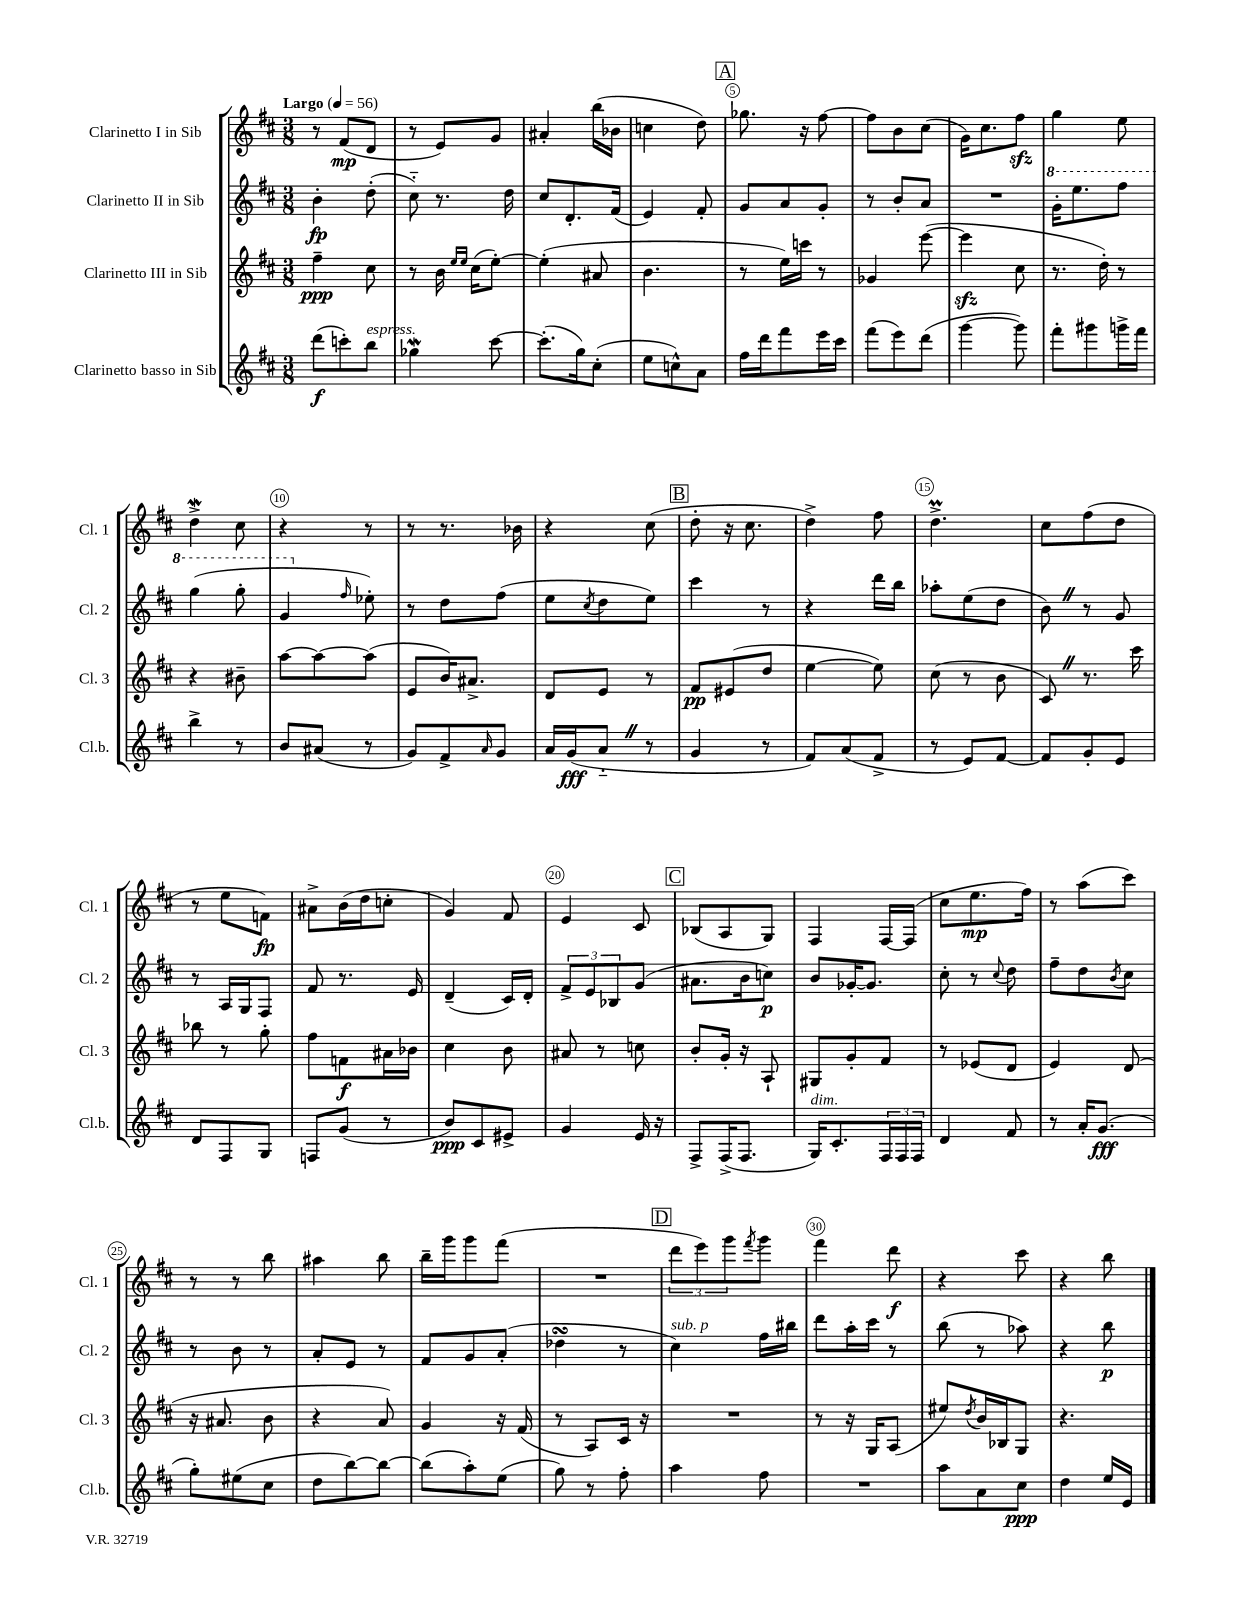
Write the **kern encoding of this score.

**kern	**kern	**kern	**kern
*staff4	*staff3	*staff2	*staff1
*clefG2	*clefG2	*clefG2	*clefG2
*k[f#c#]	*k[f#c#]	*k[f#c#]	*k[f#c#]
*M3/8	*M3/8	*M3/8	*M3/8
*MM56	*MM56	*MM56	*MM56
(8ddd	4ff#~	4b'	8r
8ccc')	.	.	(8f#
8bb	8cc#	(8dd'	8d
=	=	=	=
4gg-	8r	8cc#'~)	8r
.	16b	8.r	8e)
.	16qqee	.	.
.	16qqee	.	.
.	(16cc#	.	.
[8ccc#	[8ee')	.	8g
.	.	16dd	.
=	=	=	=
(8.ccc#']	(4ee']	8cc#	4a#'
.	.	8.d'	.
16gg)	.	.	.
(8cc#'	8a#	.	(16bb
.	.	(16f#	16b-
=	=	=	=
8ee	4.b	4e)	4cc
8cc^^)	.	.	.
8a	.	8f#'	8dd)
=	=	=	=
16ff#	8r	8g	8.gg-
16ddd	.	.	.
8fff#	16ee)	8a	.
.	16ccc	.	16r
16eee	8r	8g'	[8ff#
16ccc#	.	.	.
=	=	=	=
(8fff#	4g-	8r	8ff#]
8eee)	.	8b'	8b
(8ddd	([8eee	8a	(8cc#
=	=	=	=
[4ggg	4eee]	4.r	16g)
.	.	.	8.cc#
8ggg])	8cc#	.	8ff#
=	=	=	=
8fff#'	8.r	16gg'	4gg
.	.	8.eee	.
8ggg#	.	.	.
.	16dd')	.	.
16ggg^	8r	8fff#	8ee
16fff#	.	.	.
=	=	=	=
4bb^	4r	(4ggg	4dd^
8r	8b#~	8ggg'	8cc#
=	=	=	=
8b	[8aa	4gg	4r
(8a#	8aa_	.	.
.	.	16qqff#	.
8r	(8aa]	8ee-')	8r
=	=	=	=
8g)	8e	8r	8r
8f#^	16b)	8dd	8.r
.	8.a#^	.	.
16qqa	.	.	.
8g	.	(8ff#	.
.	.	.	16b-
=	=	=	=
16a	8d	8ee	4r
(16g	.	.	.
.	.	8qcc#	.
8a'~	8e	8dd	.
8r	8r	8ee)	(8cc#
=	=	=	=
4g	8f#	4ccc#	8dd'
.	(8e#	.	16r
.	.	.	8.cc#
8r	8dd	8r	.
=	=	=	=
8f#)	[4ee	4r	4dd^)
(8a	.	.	.
8f#^	8ee])	16ddd	8ff#
.	.	16bb	.
=	=	=	=
8r	(8cc#	8aa-'	4.dd^
8e)	8r	(8ee	.
[8f#	8b	8dd	.
=	=	=	=
8f#]	8c#)	8b)	8cc#
8g'	8.r	8r	(8ff#
8e	.	8g	8dd
.	16ccc#	.	.
=	=	=	=
8d	8bb-	8r	8r
8F#	8r	16A	8ee
.	.	16G	.
8G	8gg'	8F#	8f)
=	=	=	=
8F	8ff#	8f#	8a#^
(8g	8f	8.r	(16b
.	.	.	16dd
8r	16a#	.	8cc'
.	16b-	16e	.
=	=	=	=
8b)	4cc#	(4d~	4g)
8c#	.	.	.
8e#^	8b	16c#)	8f#
.	.	16d'	.
=	=	=	=
4g	8a#	12f#^	4e
.	.	12e	.
.	8r	.	.
.	.	12B-	.
16e	8cc	(8g	8c#
16r	.	.	.
=	=	=	=
8F#^	8b'	8.a#	(8B-
(16F#^	16g'	.	8A
8.F#	16r	16b	.
.	8A`	8cc)	8G)
=	=	=	=
16G)	8G#	8b	4F#
8.c#'	.	.	.
.	8g'	[16g-'	.
.	.	8.g-]	.
24F#	8f#	.	[16F#
24F#	.	.	.
.	.	.	(16F#]
24F#	.	.	.
=	=	=	=
4d	8r	8cc#'	8cc#
.	(8e-	8r	8.ee
.	.	8qqcc#	.
8f#	8d	8dd	.
.	.	.	16ff#)
=	=	=	=
8r	4e)	8ff#~	8r
16a'	.	8dd	(8aa
(8.g	.	.	.
.	.	8qb	.
.	(8d	8cc#	8ccc#)
=	=	=	=
8gg')	16r	8r	8r
.	8.a#	.	.
(8ee#	.	8b	8r
8cc#	8b	8r	8bb
=	=	=	=
8dd	4r	8a'	4aa#
[8bb)	.	8e	.
8bb_	8a)	8r	8bb
=	=	=	=
(8bb]	4g	8f#	16bb~
.	.	.	16ggg
8aa')	.	8g	8ggg
(8ee	16r	(8a'	(8fff#
.	(16f#	.	.
=	=	=	=
8gg)	8r	4dd-	4.r
8r	8A)	.	.
8ff#'	16c#	8r	.
.	16r	.	.
=	=	=	=
4aa	4.r	4cc#)	12ddd
.	.	.	12eee)
.	.	.	12ggg
.	.	.	8qfff#
8ff#	.	16ff#	8ggg
.	.	16bb#	.
=	=	=	=
4.r	8r	8ddd	4fff#
.	16r	16aa'	.
.	16G	16ccc#	.
.	(8A	8r	8ddd
=	=	=	=
8aa	8ee#)	(8bb	4r
.	8qdd	.	.
8a	16b	8r	.
.	16B-	.	.
8cc#	8G	8aa-)	8ccc#
=	=	=	=
4dd	4.r	4r	4r
16ee	.	8bb	8bb
16e	.	.	.
==	==	==	==
*-	*-	*-	*-
